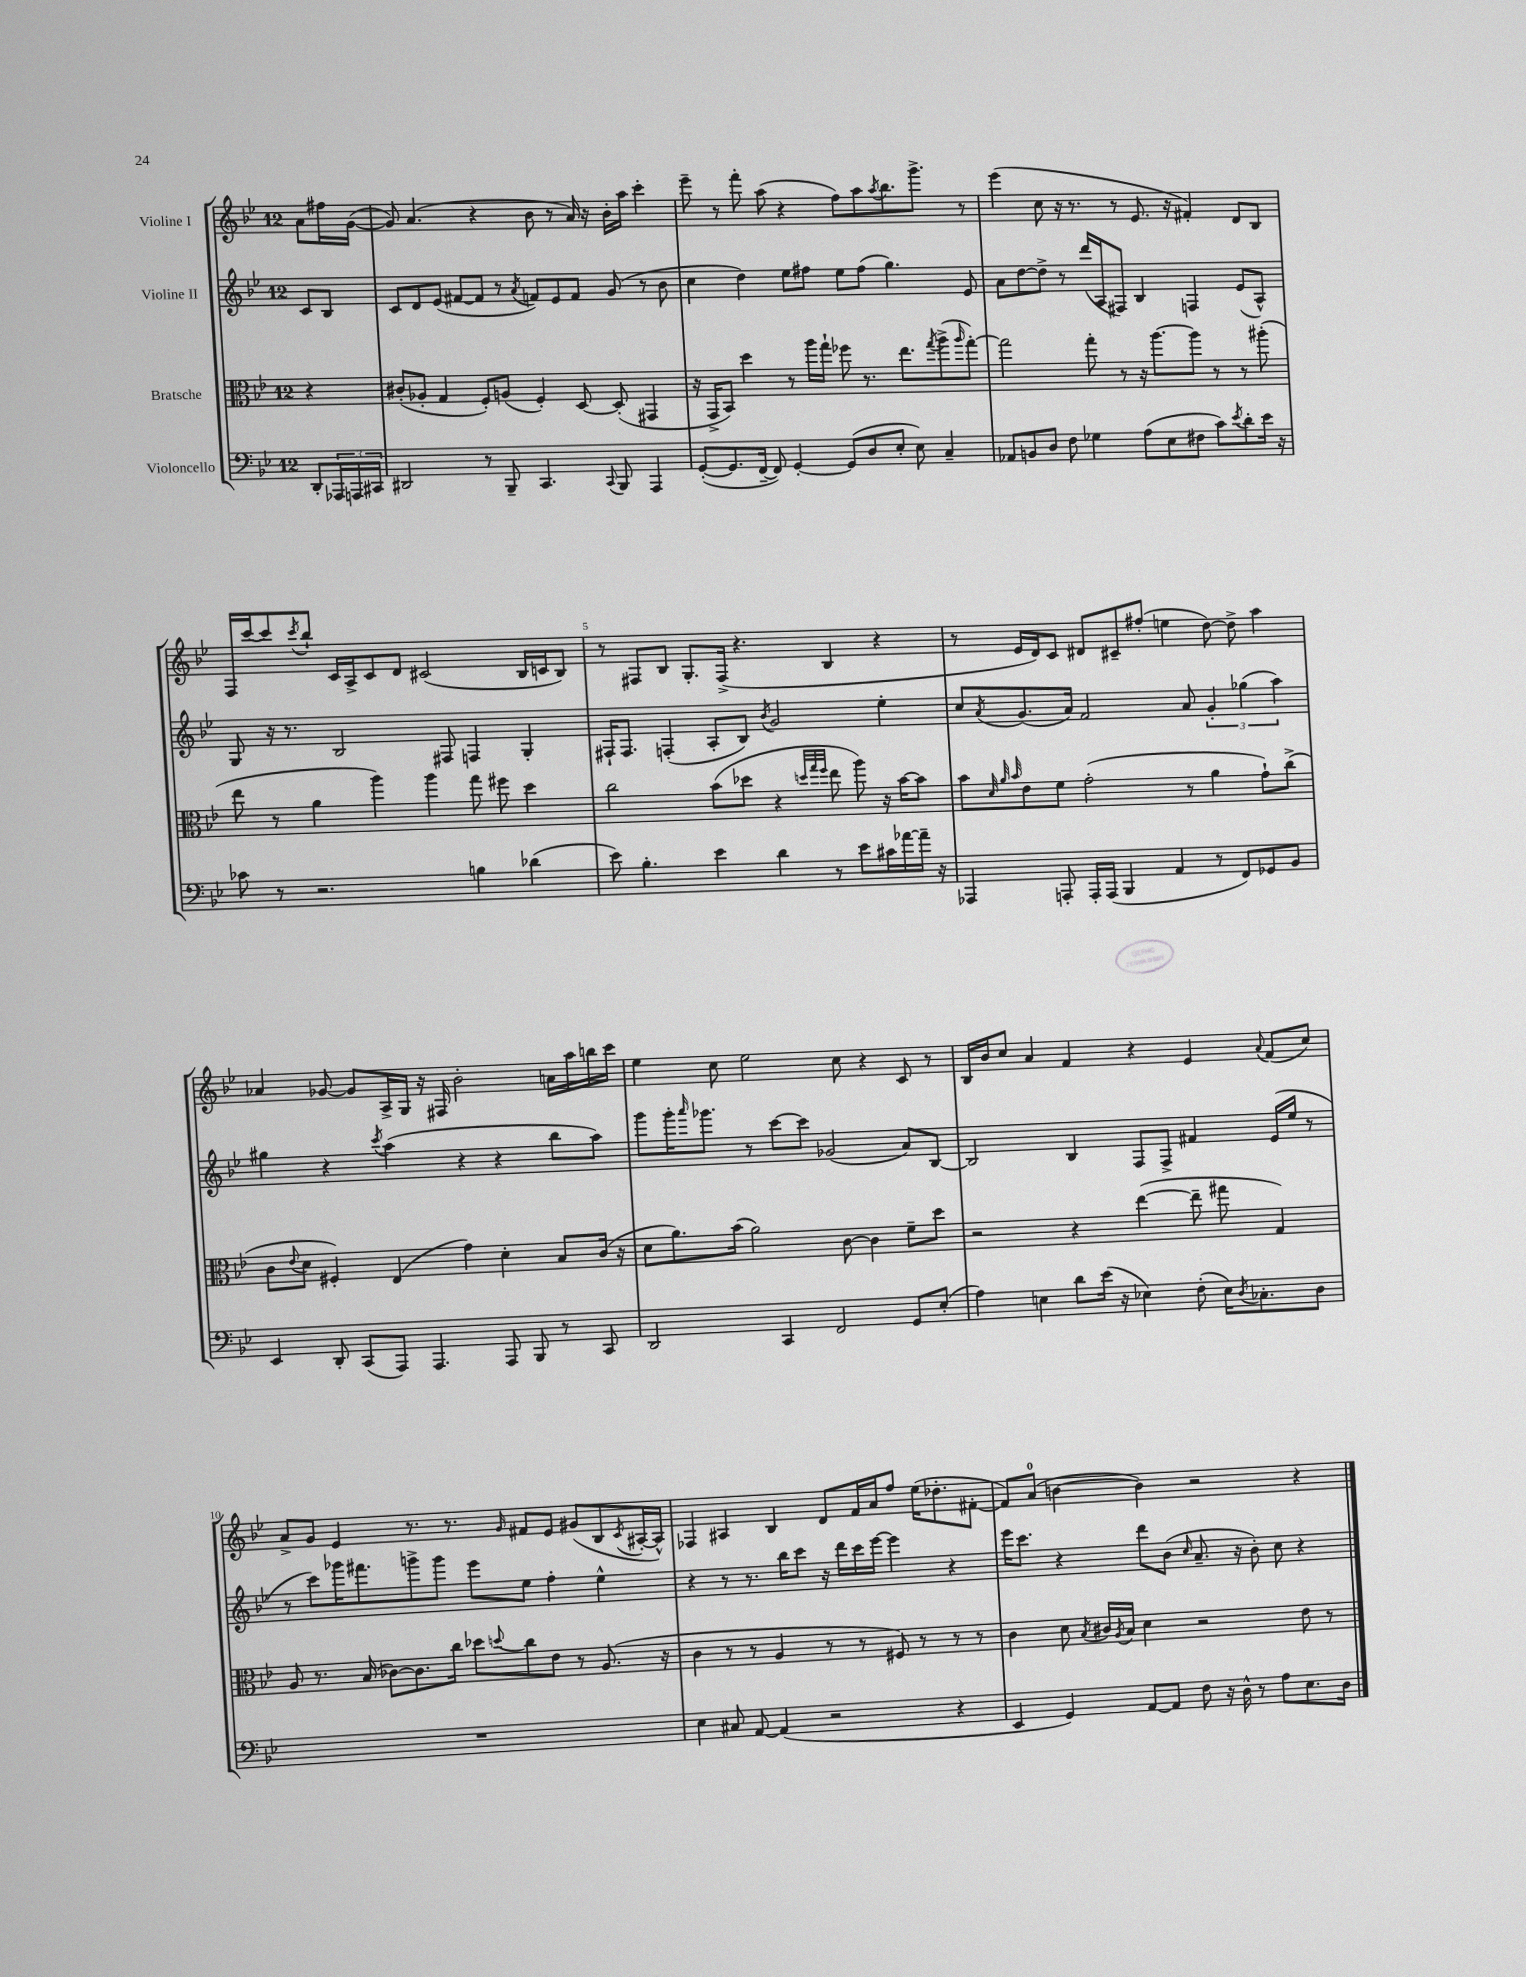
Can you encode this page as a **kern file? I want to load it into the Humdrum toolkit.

**kern	**kern	**kern	**kern
*staff4	*staff3	*staff2	*staff1
*clefF4	*clefC3	*clefG2	*clefG2
*k[b-e-]	*k[b-e-]	*k[b-e-]	*k[b-e-]
*M12/8	*M12/8	*M12/8	*M12/8
8DD'	4r	8c	8a
24AAA-	.	8B-	16ff#
24AAA	.	.	.
.	.	.	([16g
24CC#	.	.	.
=	=	=	=
2DD#	(8c#'	8c	8g])
.	8A-'	8d	(4.a
.	4G	(8e-	.
.	.	[8f#	.
8r	8F')	8f#]	4r
8BBB-~	(8A	8r	.
.	.	8qa	.
4.CC	4F')	8f)	8b-
.	.	8e-	8r
.	[8D	8f	16a)
.	.	.	16r
8qqCC	.	.	.
8BBB-	(8D']	(8g	16b-'
.	.	.	16aa
4AAA	4GG#	8r	4ccc'
.	.	8b-	.
=	=	=	=
([8GG'	16r	4cc	8eee-~
.	16GG^	.	.
8.GG]	8BB-)	.	8r
.	4dd	4dd)	8fff'
[16FF~	.	.	.
8FF])	.	.	(8aa
[4GG'	8r	8ee-	4r
.	16aa	8ff#	.
.	16gg`	.	.
(8GG]	8ff-	8ee-	8ff)
8D	8.r	(8ff#	8aa
.	.	.	8qaa
8E-'	.	4.gg)	8.bb-
.	8.ee-	.	.
8E-)	.	.	.
.	.	.	8.ggg^
.	8qgg	.	.
4C~	(8aa^	.	.
.	16qqaa	.	.
.	[8gg')	8e-	8r
=	=	=	=
8AA-	2gg]	8a	(4eee-
8BB	.	[8dd	.
8D	.	8dd^]	8cc
8F	.	8r	16r
.	.	.	8.r
4G-	8gg'	(16ddd	.
.	.	16A	.
.	8r	8F#)	8r
(8A	16r	4B-	8.e-
.	[8.aa	.	.
8E-	.	.	.
.	.	.	16r
8F#	8aa]	4F	4f#')
8c)	8r	.	.
8qe-	.	.	.
8d'	8r	(8e-	8d
16e-	(8aa#'	8A^^)	8B-
16r	.	.	.
=	=	=	=
8c-	8ee-	8G	16F
.	.	.	[16ccc
8r	8r	16r	8ccc]
.	.	8.r	.
.	.	.	8qccc
2.r	4a	.	8bb-`
.	.	2B-	16c
.	.	.	16A^
.	4aa)	.	8c
.	.	.	8d
.	4aa	.	(2c#
.	.	8F#	.
4B	8gg	4F	.
.	8ff#	.	.
(4d-	4dd	4G'	16B-
.	.	.	16c
.	.	.	8B-)
=	=	=	=
8e-)	2cc	16F#`	8r
.	.	8.F#	.
4.B-'	.	.	8F#
.	.	(4F'	8B-
.	.	.	8.G'
4e-	(8b-	8A'	.
.	.	.	(16F#^
.	8dd-	8B-)	4.r
.	.	8qb-	.
4d	4r	2g	.
.	32qqdd	.	.
.	32qqgg	.	.
.	32qqff	.	.
8r	8ee-	.	4B-
8e-	8aa)	.	.
16c#	16r	4ee-'	4r
[16a-	[16b-	.	.
16a-~]	8b-]	.	.
16r	.	.	.
=	=	=	=
4AAA-	8b-	8cc	8r
.	32qqd	.	.
.	32qqa	.	.
.	32qqb-	8qa	.
.	8e-	(8.g	16e-
.	.	.	16d)
8AAA'	8f	.	8c
.	.	16a)	.
16AAA'	(2g'	2f	8d#
(16AAA	.	.	.
4BBB-	.	.	8c#~
.	.	.	(8ff#'
4AA	.	.	4ee
.	8r	8a	.
8r	4a	6g'	[8dd)
8FF)	.	.	8dd^]
.	.	(6gg-	.
8GG-	8g`)	.	4aa
.	.	6aa)	.
8BB-	(8cc^	.	.
=	=	=	=
4EE-	8c	4gg#	4a-
.	8qqe-	.	.
.	8d	.	.
8DD'	4F#')	4r	[8g-
(8CC	.	.	8g-]
.	.	8qccc	.
8AAA)	(4E-	(4aa	16A^
.	.	.	16G
4.AAA	.	.	16r
.	.	.	16F#
.	4g)	4r	2b-'
8AAA	4d'	4r	.
8BBB-	.	.	.
8r	8B-	8bb-	16a
.	.	.	16aa
8CC	(16c	8aa)	16bb
.	16r	.	16ccc
=	=	=	=
2DD	8d	8ggg	4ee-
.	8.a)	16ggg'	.
.	.	16qqaaa	.
.	.	8.ggg-	.
.	.	.	8cc
.	(16b-	.	.
.	2a)	8r	2ee-
4CC	.	[8ccc	.
.	.	8ccc]	.
2FF	.	(2g-	.
.	[8c	.	8cc
.	4c]	.	4r
8GG	8f~	8a)	8c
(8E-'	8dd	[8B-	8r
=	=	=	=
4A)	2r	2B-]	16B-
.	.	.	16b-
.	.	.	8cc
4E	.	.	4a
8d	4r	4B-	4f
(16e-	.	.	.
16r	.	.	.
4E-)	([4ee-	8F	4r
.	.	8F^	.
(8F'	8ee-~]	4f#	4e-
16E-)	8gg#	.	.
8qD	.	.	.
8.C-'	.	.	.
.	.	.	8qqa
.	4G)	(16e-	(8f
.	.	16ee-	.
8D	.	8r	8cc)
=	=	=	=
1.r	8A	8r	8a^
.	8.r	8ccc)	8g
.	.	16ggg-	4e-
.	(16B-	8.fff#	.
.	[8c-)	.	.
.	8.c-]	8ggg^	8.r
.	.	8ggg	.
.	16cc	.	8.r
.	8dd-	8eee-	.
.	8qqdd	.	16qqg
.	8cc	8ee-	8f#
.	8e-	4ff'	8e-
.	8r	.	(8g#
.	(8.A	4ee-^^	8B-
.	.	.	8qc
.	.	.	[16A#'
.	16r	.	16A#^^])
=	=	=	=
4E-	4c	4r	4F-
8C#	8r	8r	4A#
[8AA	8r	8.r	.
(4AA]	4A	.	4B-
.	.	16bb-	.
.	.	8ccc	.
2r	8r	16r	8d
.	.	16ddd	.
.	8r	16ccc	16f
.	.	[16eee-	16a
.	8F#)	4eee-]	8ff
.	8r	.	(16ee-
.	.	.	8.dd-'
4r	8r	4r	.
.	8r	.	[8f#'
=	=	=	=
4EE-	4c	16eee-	8f#])
.	.	8.ccc	.
.	.	.	(8a
4GG)	8d	4r	[4b
.	8qB-	.	.
.	16c#	.	.
.	8qA	.	.
.	16B-	.	.
[8AA	4d	8ddd	4b])
8AA]	.	(8b-	.
.	.	16qqcc	.
8F	2r	8.a~	2r
16r	.	.	.
16D^^	.	16r	.
8r	.	8b-')	.
8A	.	8cc	.
8.E-	8e-	4r	4r
.	8r	.	.
16D	.	.	.
==	==	==	==
*-	*-	*-	*-
